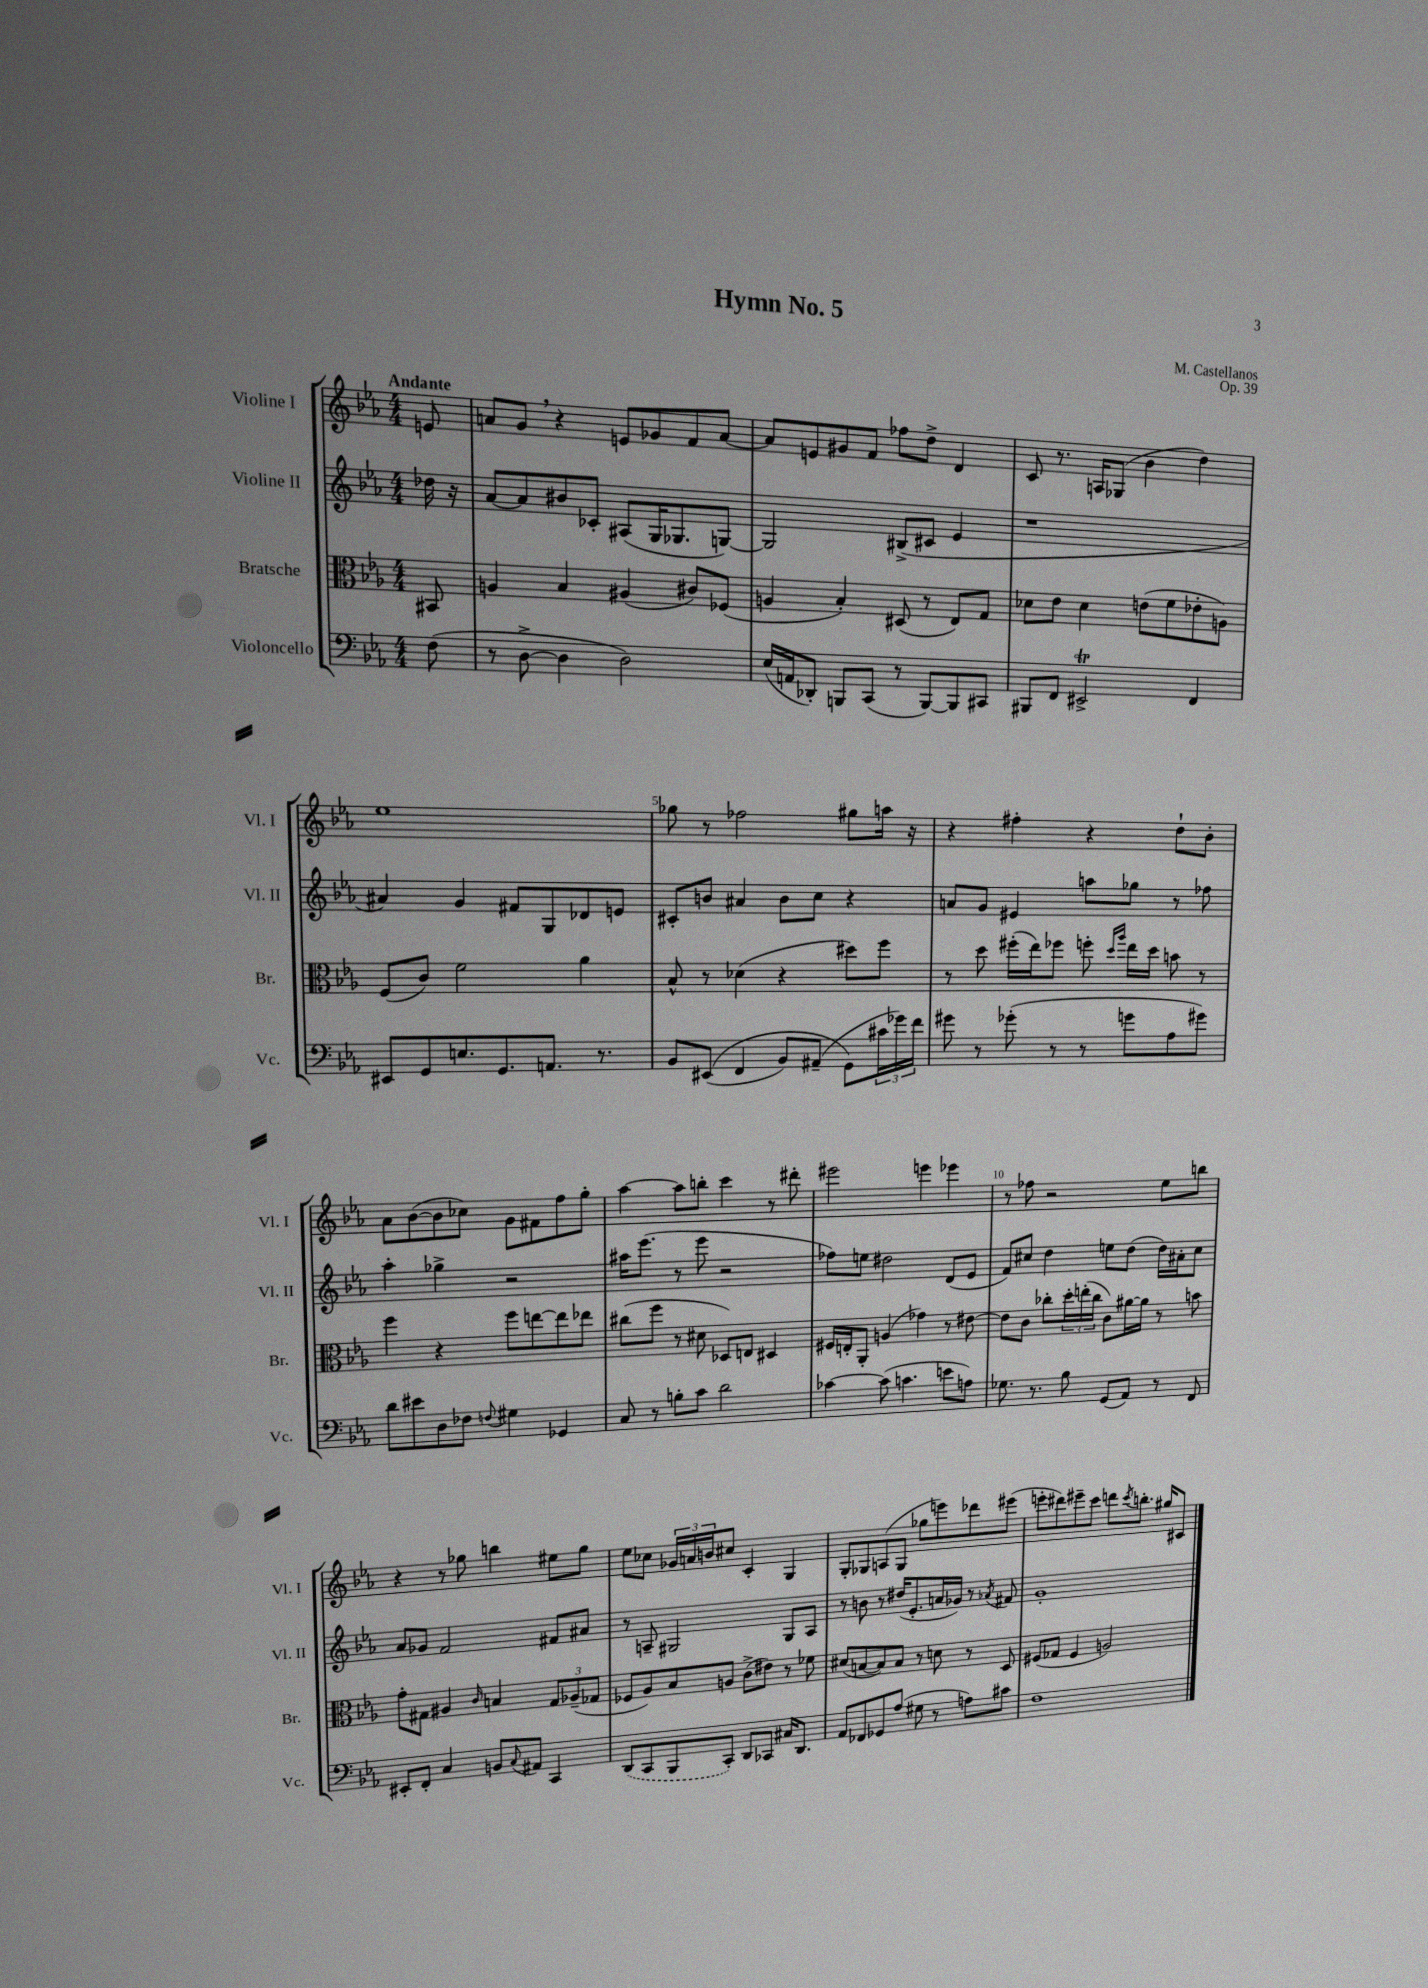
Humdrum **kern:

**kern	**kern	**kern	**kern
*staff4	*staff3	*staff2	*staff1
*clefF4	*clefC3	*clefG2	*clefG2
*k[b-e-a-]	*k[b-e-a-]	*k[b-e-a-]	*k[b-e-a-]
*M4/4	*M4/4	*M4/4	*M4/4
(8F	8BB#	16dd-	8e
.	.	16r	.
=	=	=	=
8r	4A	[8a-	8a
[8D^	.	8a-]	8g
4D]	4B-	8b#	4r
.	.	8c-'	.
2D)	(4A#	(8A#	8e
.	.	16G	8g-
.	.	8.G-	.
.	8c#)	.	8f
.	(8F-	[8G)	[8a
=	=	=	=
(16E-	4A	2G]	8a]
16AA	.	.	.
8DD-')	.	.	8e
8BBB	4B-')	.	8g#
(8CC	.	.	8f
8r	(8D#	(8B#^	8ff-
[8BBB)	8r	8c#	8dd^
8BBB]	8E-)	4e-	4d
8CC#	8G	.	.
=	=	=	=
8BBB#	8d-	1r	8c
8FF	8e-	.	8.r
2EE#^	4d-	.	.
.	.	.	16A
.	.	.	(8G-
.	(8e	.	4b-
.	8f	.	.
4FF	8e-'	.	4dd)
.	8A)	.	.
=	=	=	=
8EE#	(8F	4a#)	1ee-
8GG	8c)	.	.
8.E	2f	4g	.
8.GG	.	.	.
.	.	8f#	.
8.AA	.	8G	.
.	4a-	8d-	.
8.r	.	.	.
.	.	8e	.
=	=	=	=
8BB-	8B-^^	8c#'	8gg-
&((8EE#	8r	8b	8r
4FF	(4d-	4a#	2ff-
8BB-)	4r	8b	.
(8AA#~	.	8cc	.
8GG&)	8dd#)	4r	8gg#
24c#	8ff	.	16aa
24g-)	.	.	.
.	.	.	16r
24f	.	.	.
=	=	=	=
8g#	8r	8a	4r
8r	8dd	8g	.
(8g-'	(16ff#'	4e#	4ff#'
.	16ee-)	.	.
8r	8ff-	.	.
8r	8ff'	8aa	4r
.	16qqdd	.	.
.	16qqaa-	.	.
8g	16ee-	8gg-	.
.	16dd	.	.
8A-	8b	8r	8dd`
8g#)	8r	8ff-	8b-'
=	=	=	=
8d	4ff	4aa-'	8a-
8e#	.	.	([8b-
8D	4r	4gg-^	8b-]
8F-	.	.	8cc-)
8qqF	.	.	.
4G#	8ff	2r	8g
.	[8ee	.	8f#
4GG-	8ee]	.	8ff
.	8ee-	.	8gg'
=	=	=	=
8C	(8cc#	16aa#	[4aa-
.	.	(8.eee-	.
8r	8ff	.	.
8B'	8r	8r	8aa-]
8c	8d#	8eee-	8bb'
2d	8D-)	2r	4ccc
.	8E	.	.
.	4D#	.	8r
.	.	.	8ddd#'
=	=	=	=
[4c-	16F#	8ff-)	2eee#
.	16E'	.	.
.	8AA-'	8ee	.
(8c-]	(4A	2dd#	.
4.c	.	.	.
.	4g-)	.	4eee
8e	8r	(8d	4eee-
8A)	[8e#	8e-	.
=	=	=	=
8.G-	8e#]	8f)	8r
.	8c	8cc#	8ff-
8.r	.	.	.
.	8cc-'	4dd	2r
8B-	24dd'	.	.
.	(24ee'	.	.
.	24cc-	.	.
(8GG	8c)	8ee	.
8AA-)	[16a#	(8dd	.
.	16a#]	.	.
8r	8r	16dd)	8ee-
.	.	16a#'	.
8FF	8b	8cc#	8bb
=	=	=	=
8EE#'	8g'	8a-	4r
8FF'	8G#	8g-	.
4C	4A#	2f	8r
.	.	.	8gg-
.	16qqc	.	.
8BB	4B	.	4bb
8qqC	.	.	.
8AA#	.	.	.
4CC	12G#	8f#	8ee#
.	(12A-~	.	.
.	.	8a#	8gg-
.	12G-	.	.
=	=	=	=
(8DD	8F-	8r	8ee-
8CC	8A-)	8A~	8cc-
8BBB-	8B-	2G#	24g-
.	.	.	24a
.	.	.	24b
8CC')	8A	.	8cc#
8DD	(8c^	.	4c'
8CC-	8e#)	.	.
16C#	8r	8G#	4G
8.DD	.	.	.
.	8f-	8A	.
=	=	=	=
8AA-	(8d#	8r	8G'
8FF-	[8B	8b	8G-
8GG-	8B])	8r	(8A
(8A-	8B	(16dd#	8G-
.	.	8.e-'	.
8G#	8r	.	8gg-
8r	8d	16a	8eee)
.	.	16g-)	.
8A)	8r	8r	8ddd-
.	.	8qa-	.
8c#	8D	8f#	(8eee#
=	=	=	=
1F	(8F#	1g'	8eee'
.	8G-	.	8ddd#)
.	4F#	.	8eee#~
.	.	.	8ccc
.	2A)	.	8ddd
.	.	.	8qccc
.	.	.	8.bb'
.	.	.	16gg#
.	.	.	8c#
==	==	==	==
*-	*-	*-	*-
